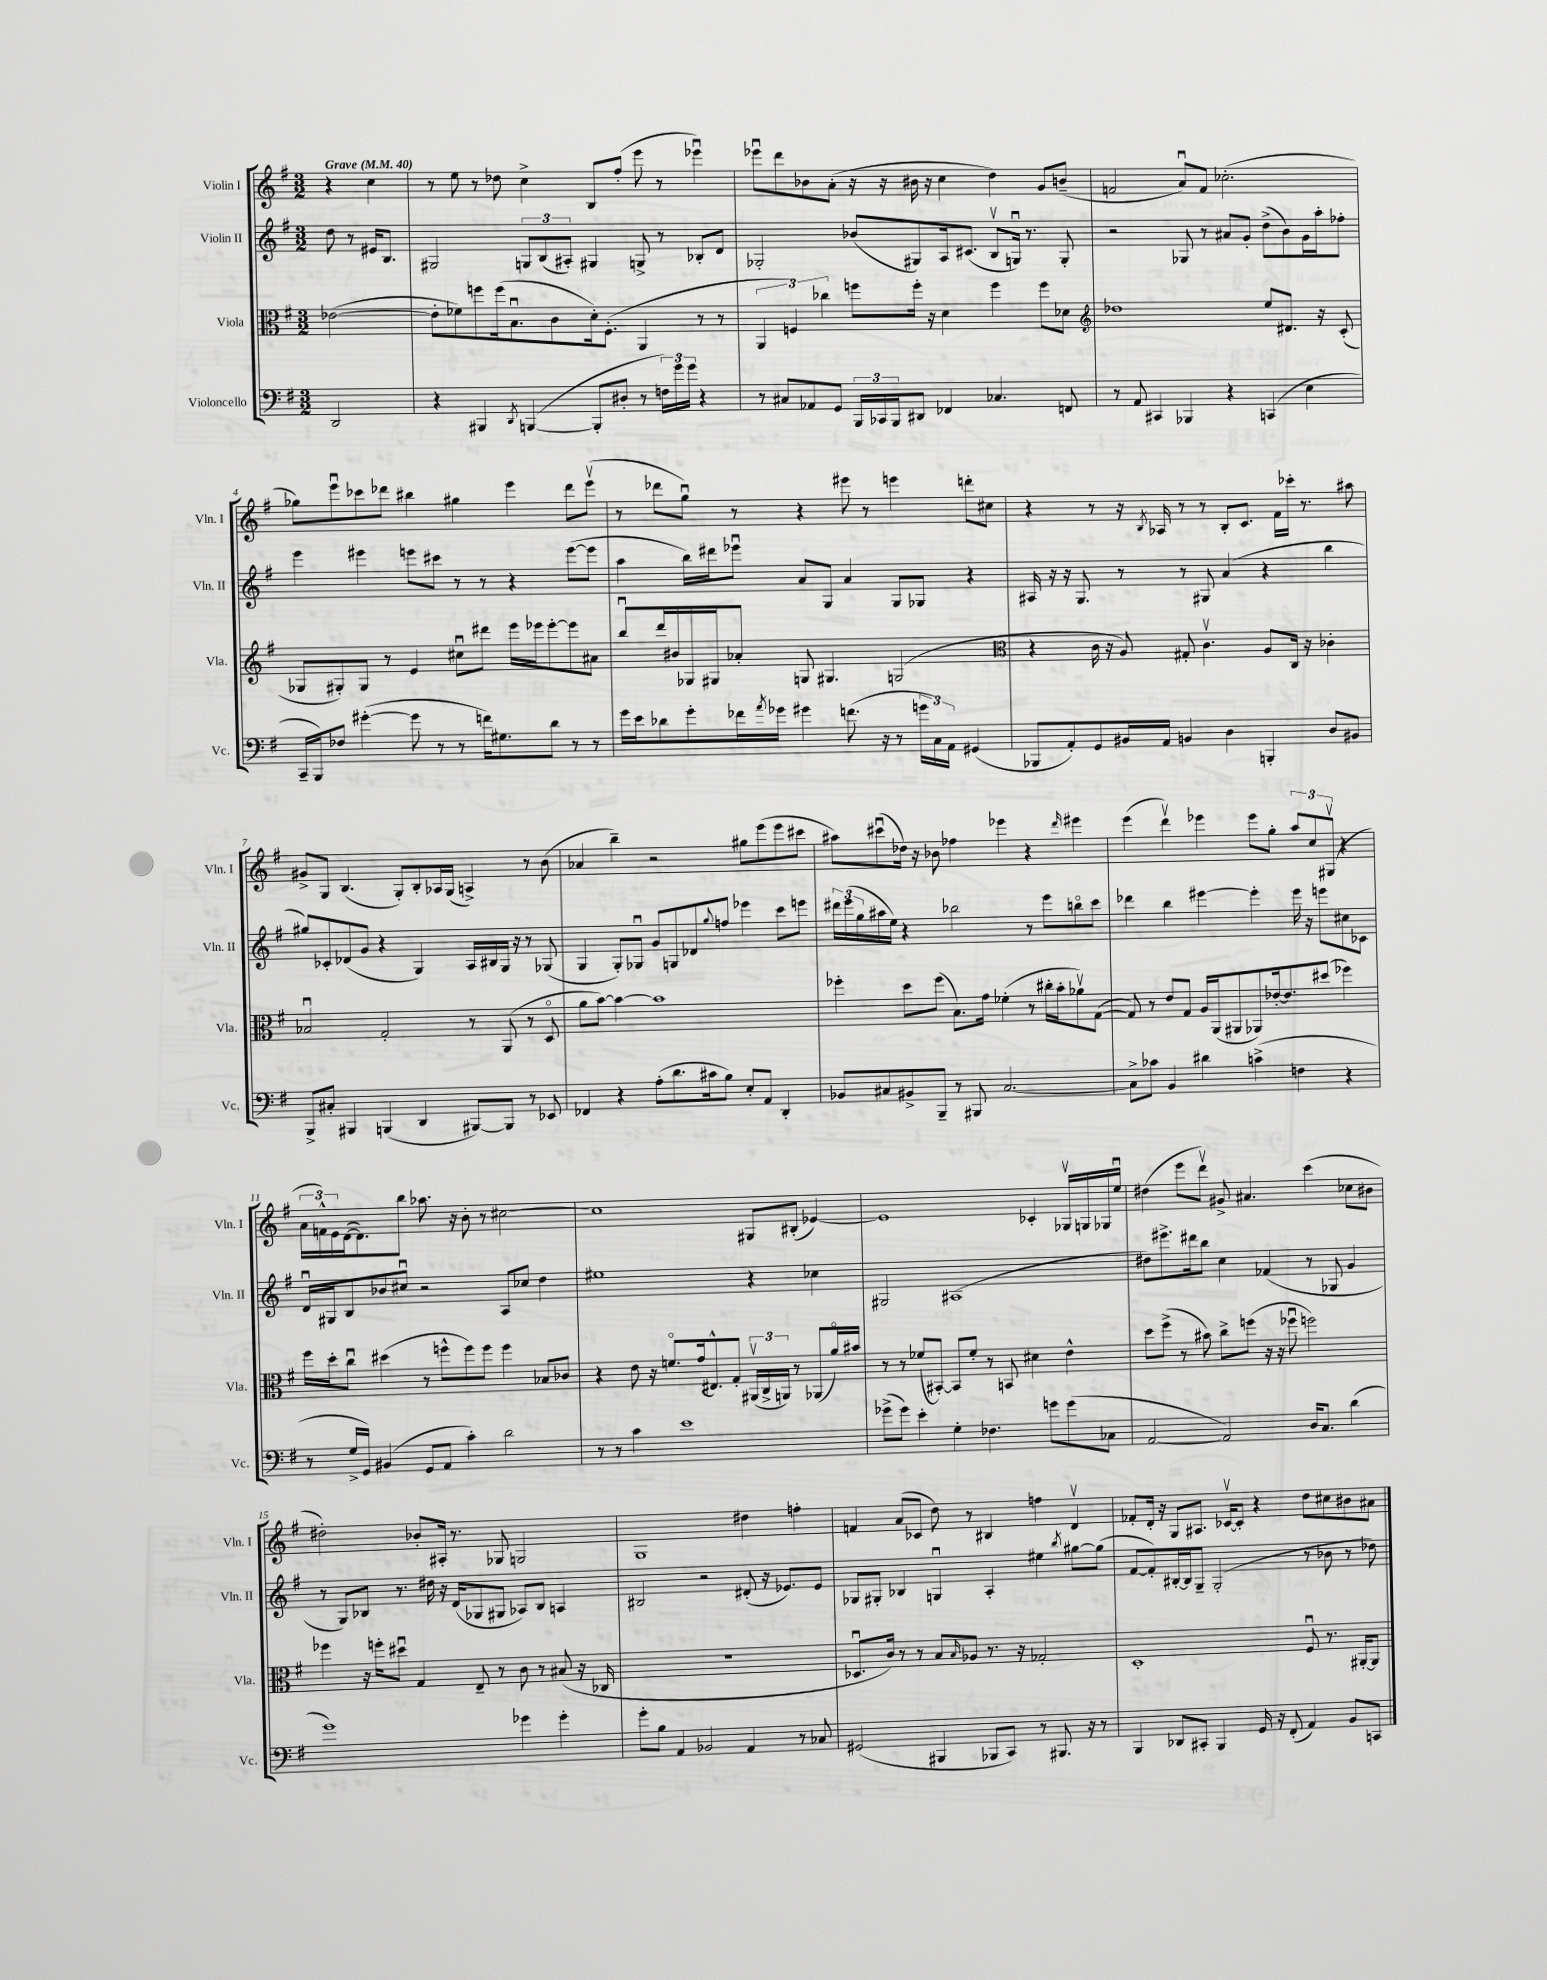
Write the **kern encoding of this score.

**kern	**kern	**kern	**kern
*staff4	*staff3	*staff2	*staff1
*clefF4	*clefC3	*clefG2	*clefG2
*k[f#]	*k[f#]	*k[f#]	*k[f#]
*M3/2	*M3/2	*M3/2	*M3/2
*MM40	*MM40	*MM40	*MM40
2DD/	([2e-\	8dd\	4r
.	.	8r	.
.	.	16e#/LK	4cc\
.	.	8.B/J	.
=	=	=	=
4r	8e-'\]L	2G#/	8r
.	8f-\)	.	8ee\
4BBB#/	8ff\	.	8r
.	(16ff\k	.	8dd-\
.	8.Bu\	.	.
8qDD/	.	.	.
([4BBB/	.	12G/L	4cc^\
.	.	(12B/	.
.	8c\	.	.
.	.	12A#'/J)	.
8BBB'/]L	16d'\k)	4G#/	8B/L
.	(8.F#'\J	.	.
8D#'/J	.	.	(8ff#'/J
8r	4AA/	8G^/	8eee\
24F\LL)	.	8r	8r
24g\	.	.	.
24g\JJ	.	.	.
4r	8r	8B-'/L	4eee-u\)
.	8r	8d/J	.
=	=	=	=
8r	6AA/	2G-'/	8eee-u\L
8C#/L	.	.	8ddd\
.	6F/)	.	.
8AA-/	.	.	8b-\
.	6cc-\	.	.
8GG/J	.	.	(8a'\J
24BBB/LL	8ff\L	(8b-/L	16r
24CC-/	.	.	.
.	.	.	16r
24BBB/J	.	.	.
8DD#/J	16ff'\Jk	8G#/)	16b#\
.	16r	.	16r
4FF-/	4d\	16A/k	4cc\
.	.	(8.c#/J	.
4.C-/	4ff\	8Bv/L	4dd\)
.	.	16Gu/Jk)	.
.	.	8.r	.
.	8ff\L	.	8g/L
8FF/	8d-\J	8G'/	(8b~/J
=	=	=	=
*	*clefG2	*	*
8r	1dd-	2r	2f/
8AA/	.	.	.
4CC#/	.	.	.
4BBB-/	.	8G-/	8au/L)
.	.	8r	8f/J
4r	.	8a#/L	(2.cc-'\
.	.	8g'/J	.
(4CC/	8ee/L	(8dd^\L	.
.	8.d#/J	8b\)	.
4E\	.	16g\L	.
.	16r	16aa'\J	.
.	(8c'/	8ff-'\J	.
=	=	=	=
16CC~/LL	8G-/L	4eee\	8gg-\L)
16BBB/J)	.	.	.
8F-/J	8G#'/)	.	8eeeu\
([4g#'\	8G#/J	4eee#\	8ccc-\
.	8r	.	8ddd-\J
8g#\]	4e/	8eee\L	4bb#\
8r	.	8ccc#\J	.
8r	8cc#u\L	8r	4gg#\
16f\LK)	8ddd#\J	8r	.
8.G#\	.	.	.
.	16eee\LL	4r	4eee\
.	16eee-\J	.	.
8d\J	[8eee-'\	.	.
8r	8eee-\]	([8eee\L	8ddd-\L
8r	8a#\J	8eee\]J	(8eeev\J
=	=	=	=
16g\LL	8bbu/L	4aa\	8r
16e\J	.	.	.
8d-\	16ddd/L	.	8ddd-\L
.	16b#/	.	.
8g'\	16G-/	16bb\LL)	8ggu\J)
.	16G#/J	16ddd#\J	.
16f-\L	8a-'/J	8eee-u\J	8r
8qa/	.	.	.
16g-\JJ	.	.	.
4g#\	8G/	8a/L	4r
.	4.G#/	8G/J	.
(8.f\	.	4a/	8eee#\
.	.	.	8r
16r	.	.	.
8r	(2G/	8G/L	4eee\
24g\LL	.	8G-/J	.
24C\)	.	.	.
24AA\JJ	.	.	.
(4GG#/	.	4r	8ddd'\L
.	.	.	8cc#\J
=	=	=	=
*	*clefC3	*	*
8BBB-/L	4r	16A#/	4r
.	.	16r	.
8AA'/)	.	16r	.
.	.	8.G/	.
8GG/	16c\	.	8r
.	16r	.	.
16BB#/L	8A/)	8r	16r
.	.	.	8qB/
16AA/JJ	.	.	16A-/
4BB/	8G#'/	8r	8r
.	4.cv\	8G#/	8r
4D\	.	(4a/	8B'/L
.	.	.	8.c/J
4BBB'/	8A/L	4r	.
.	.	.	16f#\LL
.	16C/Jk	.	16ccc-'\JJ
.	16r	.	8.r
8D/L	4c-'\	4bb\	.
8BB#/J	.	.	8aa#\
=	=	=	=
8BBB^/L	2B-u/	8gg#/L)	8g#^/L
8C#'/J	.	8c-'/	8G/J
4BBB#/	.	(8d-/	(4.B/
.	.	8g/J	.
(4BBB/	2G'/	4r	.
.	.	.	8G'/L)
4DD/	.	4G/)	8B'/
.	.	.	16A-/L
.	.	.	(16G/JJ
[8BBB#/L)	8r	16A/LL	4A^/)
.	.	16B#/	.
8BBB#/]J	(8AA/	16G/JJ	.
.	.	16r	.
8r	8r	8r	8r
8EE-/	8Do/	(8G-/	(8b\
=	=	=	=
4FF-/	8a\L	4G/	4a-/
.	[8b\J)	.	.
4r	4b\_	8G'/L)	4bb~\)
.	.	8G-u/J	.
(8A'\L	1b]	8g/L	2r
8.d\	.	8G/	.
.	.	8d-/	.
16c#\k	.	.	.
.	.	8qqgg/	.
8B\J)	.	8ff/J	.
8E'/L	.	4eee-\	8gg#\L
8AA/J	.	.	(8eee\
4DD'/	.	8ccc\L	8eee\
.	.	8eee\J	8ccc#\J
=	=	=	=
8BB-/L	4ff-'\	24ddd#\LL	8aa#\L)
.	.	(24eee\	.
.	.	24gg\	.
8C#/	.	16aa#\	(8ccc#u\
.	.	16ee\JJ)	.
8BB#^/	8dd\L	4r	16dd-\Jk)
.	.	.	16r
8BBB~/J	(8ff-\J	.	8b-\
8r	8.B\L)	2bb-\	4ff-\
8BBB#/	.	.	.
.	16g\Jk	.	.
[2.C#/	(4f-'\	.	4eee-\
.	8r	8r	4r
.	16cc#'\LL	8eee\L	.
.	16b'\J	.	.
.	.	.	16qqddd/
.	8a-v\)	8bbo\	4eee#\
.	([8G\J	8ccc\J	.
=	=	=	=
8C#^\]L	8G/])	4ddd-\	(4eee\
8c-\J	8r	.	.
4BB/	8e/L	4bb\	4dddv\)
.	8G/J	.	.
4d#\	16A/LL	[4eee#\	4eee-\
.	(16AA/J	.	.
.	8AA#/	.	.
(4c^\	8AA-/)	4eee#'\]	8eee-\L
.	[16e-'/k	.	8gg'\J
.	8.e-/]	.	.
4F\	.	16eee#\	12aa/L
.	.	16r	.
.	.	.	12cc/
.	(8dd#/J	8eee\L	.
.	.	.	(12G#v/J
4r	4ff-\)	8cc#\	4r
.	.	8c-\J	.
=	=	=	=
8r	16ff#\LL	16du/LL	24a\LL
.	.	.	24f^^\)
.	16dd'\J	16G#/J	.
.	.	.	24e\
16G^/LL	8ccu\J	8B/	([16d\J
16GG/JJ)	.	.	8.d\])
(4BB#/	(4dd#\	8b-/	.
.	.	8cc#u/J	8bb\J
8GG/L	8r	2r	8.aa-\
8AA/J	8ff^^\L	.	.
.	.	.	16r
4c'\)	8ff\)	.	8b'\
.	8ff\J	.	8r
2d\	4ff\	8A/L	[2cc#\
.	.	8cc-/J	.
.	8B-/L	4dd\	.
.	8c-/J	.	.
=	=	=	=
8r	4r	1ee#	1cc#]
8r	.	.	.
4c\	8e\	.	.
.	16r	.	.
.	8.fo/L	.	.
1e	.	.	.
.	(16g/k	.	.
.	8.E#^^/)	.	.
.	8G'/J	.	.
.	(24AA#v/LL	4r	8G#/L
.	24C^/	.	.
.	24AA/JJ)	.	.
.	8r	.	(8B#'/J
.	(8AA-/L	4cc-\	[4e-/)
.	16ao/L)	.	.
.	16b#/JJ	.	.
=	=	=	=
(8g-^\L	8r	2G#/	1e-]
8g-\J)	8r	.	.
4e'\	(8f-/L	.	.
.	[8BB#'/J)	.	.
4G'\	8BB#/]L	(1A#	.
.	8f-'/J	.	.
4.F-\	8r	.	.
.	8BB/	.	.
.	4d#\	.	4c-'/
8g\L	.	.	.
(8g\	4e^^\	.	16G-v/LL
.	.	.	16G/
8C-\J	.	.	16G-/
.	.	.	16eeu/JJ
=	=	=	=
[2AA/	8dd\L	8dd#\L)	(4dd#\
.	(8ff#^\J	8.eee#^\	.
.	8r	.	8eee\L
.	.	16ddd#\k	.
.	8b#\)	8bb\J	8dddv\J)
2AA/])	8cc^\L	4cc\	8g#^/
.	(8ff\J	.	4.a#/
.	16r	(4f-/	.
.	16r	.	.
.	8ff-u\	.	.
16D/LK	2ff\)	8r	(4ccc\
8.C/J	.	.	.
.	.	8G-/	.
(4d\	.	4g/	8cc-\L
.	.	.	8b#\J
=	=	=	=
1g)	4ff-\	8r	2dd#'\)
.	.	8G/L)	.
.	16r	8B-/J	.
.	16ff'\LK	.	.
.	8dd#u\J	8.r	.
.	4G/	.	8b-'/L
.	.	16dd#\	.
.	.	16r	16A#'/Jk
.	.	(16d/LK	8.r
.	8E~/	8G-/	.
.	8r	8G#/J	8G-/
4g-\	8c\	8A-/L)	2G/
.	8r	8B-/J	.
4g-'\	(8B#/	4A/	.
.	16r	.	.
.	16C-/	.	.
=	=	=	=
8g'\L	1.r	2B#/	1G
8B\J	.	.	.
4AA/	.	.	.
2BB-/	.	2r	.
4AA/	.	(8d#'/	4dd#\
.	.	16r	.
.	.	8.e-/L)	.
8r	.	.	4ff'\
8C-/	.	8e-/J	.
=	=	=	=
(2GG#/	8.D-u/L	8G-/L	4f/
.	.	8G#'/J	.
.	16c/Jk)	.	.
.	8r	4B-/	(8a/L
.	8r	.	8c-/J
4BBB#/	8B/L	4Gu/	8dd\)
.	16qqB/	.	.
.	8A-/J	.	8r
8BBB-/L	8.r	4A'/	4B#/
8CC/J)	.	.	.
.	16r	.	.
8r	2G-'/	4ee#\	4ff\
8.BBB#/	.	.	.
.	.	8qbb/	.
.	.	[8gg#\L	4dv/
16r	.	.	.
8r	.	(8gg#\]J	.
=	=	=	=
4BBB/	1D'	[8f#/L	8f-'/L
.	.	8f#'/])	16d'/Jk
.	.	.	16r
8DD-/L	.	[16B#'/L	8G/L
.	.	16B#/]J	.
8CC#'/J	.	8G~/J	8.A#/J
4BBB/	.	(2G'/	.
.	.	.	[16c-v/LK
.	.	.	8c-'/]J
16GG/	.	.	4r
16r	.	.	.
(8FF#'/	.	.	.
4AA/)	8F#u/	8r	8dd\L
.	8.r	8b-\	8cc#\
8BB/L	.	8r	8b#\
.	[16AA#'/LK	.	.
8CC/J	8AA#/]J	8dd-\)	8a#\J
==	==	==	==
*-	*-	*-	*-
